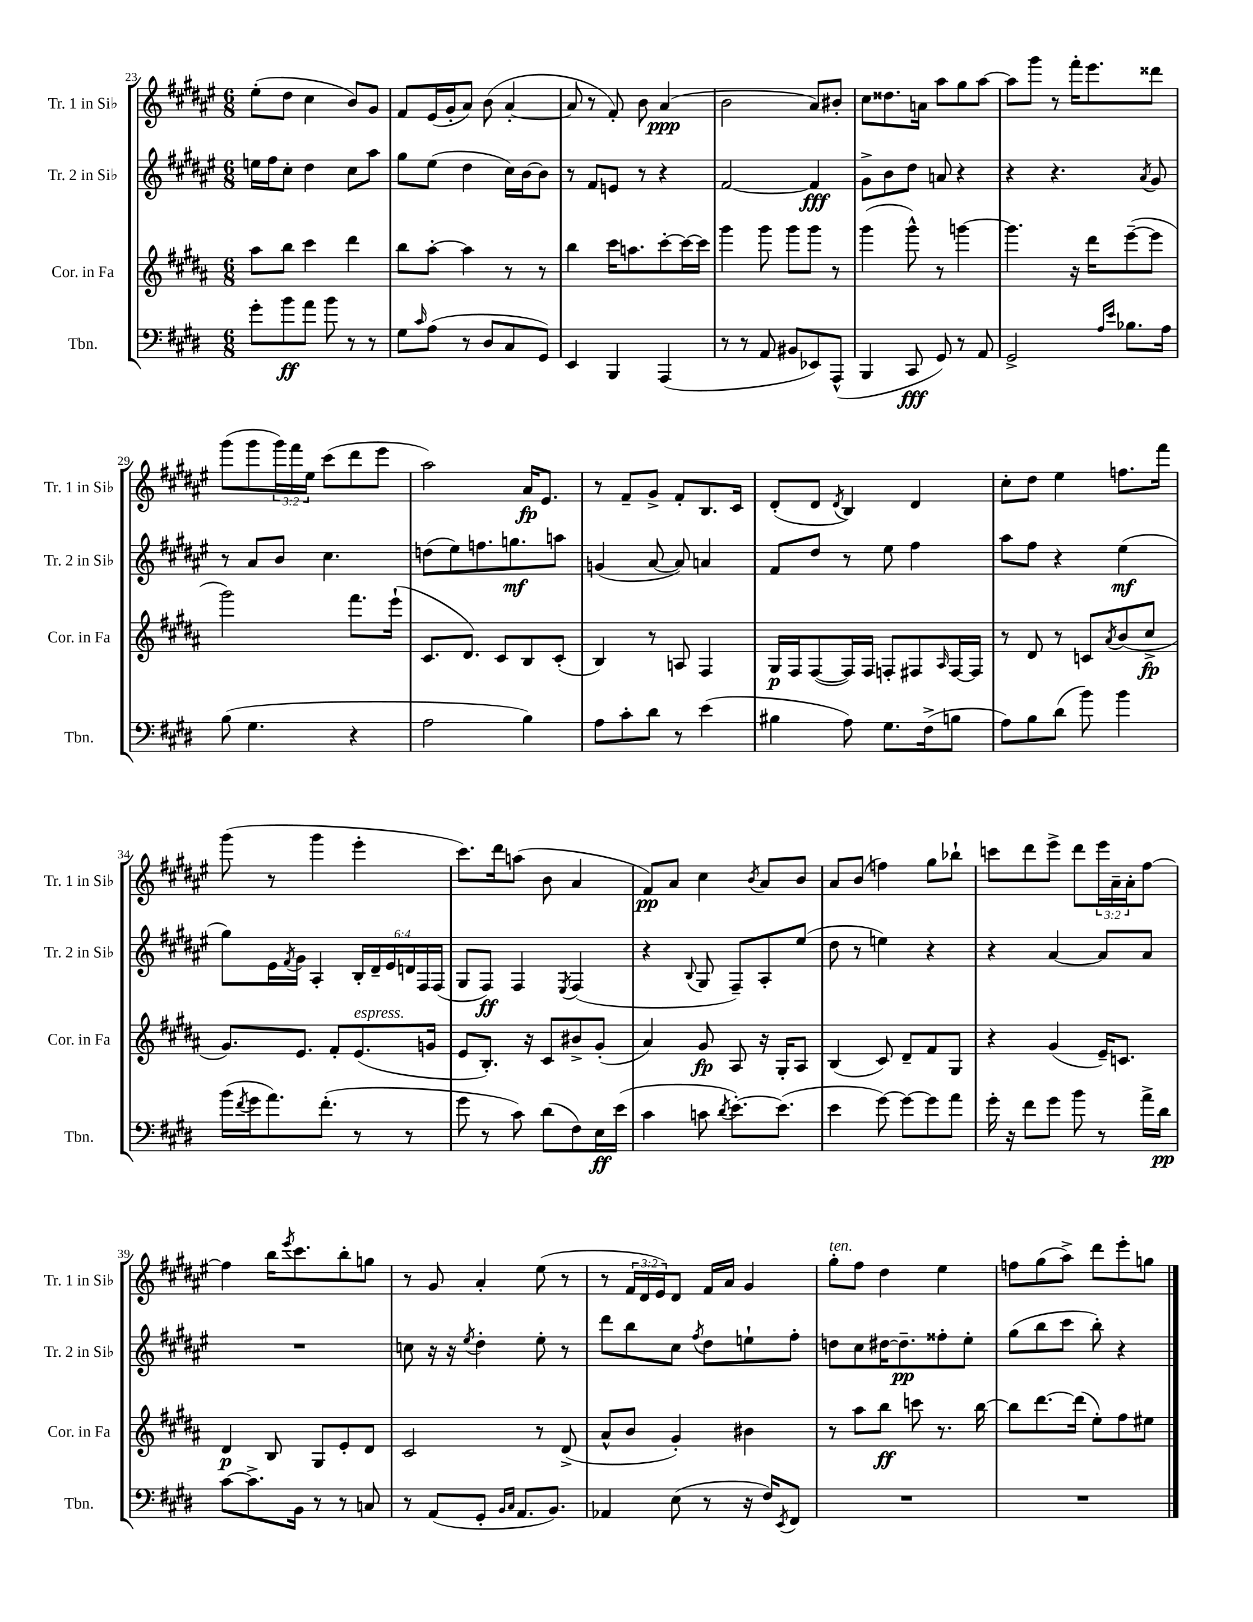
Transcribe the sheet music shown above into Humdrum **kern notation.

**kern	**dynam	**kern	**dynam	**kern	**dynam	**kern	**dynam
*part4	*part4	*part3	*part3	*part2	*part2	*part1	*part1
*staff4	*staff4	*staff3	*staff3	*staff2	*staff2	*staff1	*staff1
*I"Tbn.	*	*I"Cor. in Fa	*	*I"Tr. 2 in Si♭	*	*I"Tr. 1 in Si♭	*
*I'Tbn.	*	*I'Cor. in Fa	*	*I'Tr. 2 in Si♭	*	*I'Tr. 1 in Si♭	*
*clefF4	*	*clefG2	*	*clefG2	*	*clefG2	*
*k[f#c#g#d#]	*	*k[f#c#g#d#a#]	*	*k[f#c#g#d#a#e#]	*	*k[f#c#g#d#a#e#]	*
*M6/8	*	*M6/8	*	*M6/8	*	*M6/8	*
=23	=23	=23	=23	=23	=23	=23	=23
8g#'\L	.	8aa#\L	.	16een\LL	.	(8ee#'\L	.
.	.	.	.	16ff#\J	.	.	.
8b\	ff	8bb\J	.	8cc#'\J	.	8dd#\J	.
8a\J	.	4ccc#\	.	4dd#\	.	4cc#\	.
8b\	.	.	.	.	.	.	.
8r	.	4ddd#\	.	8cc#\L	.	8b/L)	.
8r	.	.	.	8aa#\J	.	8g#/J	.
=24	=24	=24	=24	=24	=24	=24	=24
8G#\L	.	8bb\L	.	8gg#\L	.	8f#/L	.
16qqc#/	.	.	.	.	.	.	.
(8A\J	.	[8aa#'\J	.	(8ee#\J	.	(16e#/L	.
.	.	.	.	.	.	16g#'/J	.
8r	.	4aa#\]	.	4dd#\	.	8a#/J)	.
8D#/L	.	.	.	.	.	(8b\	.
8C#/	.	8r	.	16cc#\LL)	.	[4a#'/	.
.	.	.	.	[16b\J	.	.	.
8GG#/J)	.	8r	.	8b\J]	.	.	.
=25	=25	=25	=25	=25	=25	=25	=25
4EE/	.	4bb\	.	8r	.	8a#/]	.
.	.	.	.	8f#/L	.	8r	.
4BBB/	.	16ccc#\KL	.	8en/J	.	8f#'/)	.
.	.	8.aan\	.	.	.	.	.
.	.	.	.	8r	.	8b\	.
(4AAA/	.	[8ccc#'\	.	4r	.	(4a#/	ppp
.	.	16ccc#\L_	.	.	.	.	.
.	.	16ccc#\JJ]	.	.	.	.	.
=26	=26	=26	=26	=26	=26	=26	=26
8r	.	4ggg#\	.	[2f#/	.	2b\	.
8r	.	.	.	.	.	.	.
8AA/	.	8ggg#\	.	.	.	.	.
8BB#X/L	.	8ggg#\L	.	.	.	.	.
8EE-X/)	.	8ggg#\J	.	4f#/]	fff	8a#/L)	.
(8AAA^^/J	.	8r	.	.	.	8b#X'/J	.
=27	=27	=27	=27	=27	=27	=27	=27
4BBB/	.	(4ggg#\	.	8g#^\L	.	8cc#\L	.
.	.	.	.	8b\	.	8.dd##X\	.
8CC#/	fff	8ggg#^^\)	.	8dd#\J	.	.	.
.	.	.	.	.	.	16an\Jk	.
8GG#/)	.	8r	.	8an/	.	8aa#\L	.
8r	.	[4gggn\	.	4r	.	8gg#\	.
8AA/	.	.	.	.	.	[8aa#\J	.
=28	=28	=28	=28	=28	=28	=28	=28
2GG#^/	.	4.ggg\]	.	4r	.	8aa#\L]	.
.	.	.	.	.	.	8ggg#\J	.
.	.	.	.	4.r	.	8r	.
.	.	16r	.	.	.	16fff#'\KL	.
.	.	16ddd#\KL	.	.	.	8.eee#\	.
16qqA/LL	.	.	.	.	.	.	.
16qqe/JJ	.	.	.	.	.	.	.
8.B-X\L	.	([8eee~\	.	.	.	.	.
.	.	.	.	8qa#/	.	.	.
.	.	8eee\J]	.	8g#/	.	8ddd##X\J	.
16A\Jk	.	.	.	.	.	.	.
!!LO:LB:g=z
=29	=29	=29	=29	=29	=29	=29	=29
(8B\	.	2ggg#\)	.	8r	.	(8ggg#\L	.
4.G#\	.	.	.	8a#/L	.	8ggg#\	.
.	.	.	.	8b/J	.	24ggg#\L)	.
.	.	.	.	.	.	24fff#\	.
.	.	.	.	.	.	24ee#\JJ	.
.	.	.	.	4.cc#\	.	(8ccc#\L	.
4r	.	8.fff#\L	.	.	.	8ddd#\	.
.	.	.	.	.	.	8eee#\J	.
.	.	(16eee`\Jk	.	.	.	.	.
=30	=30	=30	=30	=30	=30	=30	=30
2A\	.	8.c#/L	.	(8ddn\L	.	2aa#\)	.
.	.	.	.	8ee#\)	.	.	.
.	.	8.d#/J)	.	.	.	.	.
.	.	.	.	8.ffn\	.	.	.
.	.	8c#/L	.	.	.	.	.
.	.	.	.	8.ggn\	mf	.	.
4B\)	.	8B/	.	.	.	16a#/KL	fp
.	.	.	.	.	.	8.e#/J	.
.	.	(8c#'/J	.	8aan\J	.	.	.
=31	=31	=31	=31	=31	=31	=31	=31
8A\L	.	4B/)	.	(4gn/	.	8r	.
8c#'\	.	.	.	.	.	8f#~/L	.
8d#\J	.	8r	.	[8a#/	.	8g#^/J	.
8r	.	8An/	.	8a#/])	.	8f#'/L	.
(4e\	.	4F#/	.	4an/	.	8.B/	.
.	.	.	.	.	.	16c#/Jk	.
=32	=32	=32	=32	=32	=32	=32	=32
4B#X\	.	16G#/LL	p	8f#/L	.	(8d#'/L	.
.	.	16F#/J	.	.	.	.	.
.	.	([8F#/	.	8dd#/J	.	8d#/J	.
.	.	.	.	.	.	8qd#/	.
8A\)	.	16F#/L])	.	8r	.	4B/)	.
.	.	16F#/JJ	.	.	.	.	.
8.G#\L	.	8Fn'/L	.	8ee#\	.	.	.
.	.	8F#X/	.	4ff#\	.	4d#/	.
(16F#^\k	.	.	.	.	.	.	.
.	.	16qqA#/	.	.	.	.	.
8Bn\J	.	[16F#/L	.	.	.	.	.
.	.	16F#/JJ]	.	.	.	.	.
=33	=33	=33	=33	=33	=33	=33	=33
8A\L)	.	8r	.	8aa#\L	.	8cc#'\L	.
8B\	.	8d#/	.	8ff#\J	.	8dd#\J	.
(8d#\J	.	8r	.	4r	.	4ee#\	.
8b\)	.	8cn/L	.	.	.	.	.
.	.	8qa#/	.	.	.	.	.
4b\	.	(8b/	.	(4ee#\	mf	8.ffn\L	.
.	.	8cc#^/J	fp	.	.	.	.
.	.	.	.	.	.	16fff#\Jk	.
!!LO:LB:g=z
=34	=34	=34	=34	=34	=34	=34	=34
(16b\LL	.	8.g#/L)	.	8gg#\L)	.	(8ggg#\	.
8qf#/	.	.	.	.	.	.	.
16g#\J	.	.	.	.	.	.	.
8.a\)	.	.	.	16e#\L	.	8r	.
.	.	.	.	8qf#/	.	.	.
.	.	8.e/J	.	16g#\JJ	.	.	.
.	.	.	.	4A#'/	.	4ggg#\	.
(8.f#'\J	.	.	.	.	.	.	.
.	.	8f#'/L	.	.	.	.	.
!	!	!LO:TX:a:i:t=espress.	!	!	!	!	!
8r	.	(8.e/	.	24B'/LL	.	4eee#'\	.
.	.	.	.	24d#~/	.	.	.
.	.	.	.	24e#/	.	.	.
8r	.	.	.	24dn/	.	.	.
.	.	.	.	24F#/	.	.	.
.	.	16gn/Jk	.	.	.	.	.
.	.	.	.	(24F#/JJ	.	.	.
=35	=35	=35	=35	=35	=35	=35	=35
8g#\	.	8e/L	.	8G#/L	.	8.ccc#\L)	.
8r	.	8.B'/J)	.	8F#/J)	ff	.	.
.	.	.	.	.	.	16ddd#\k	.
8c#\)	.	.	.	4F#/	.	(8aan\J	.
.	.	16r	.	.	.	.	.
(8d#\L	.	8c#/L	.	.	.	8b\	.
.	.	.	.	8qE#/	.	.	.
8F#\)	.	8b#X^/	.	(4F#/	.	4a#/	.
16E\L	ff	(8g#'/J	.	.	.	.	.
(16e\JJ	.	.	.	.	.	.	.
=36	=36	=36	=36	=36	=36	=36	=36
4c#\	.	4a#/)	.	4r	.	8f#/L)	pp
.	.	.	.	.	.	8a#/J	.
.	.	.	.	8qqB/	.	.	.
8cn\	.	8g#/	fp	8G#/	.	4cc#\	.
8qd#/	.	.	.	.	.	.	.
[8.e'\L)	.	8A#/	.	8F#~/L)	.	.	.
.	.	.	.	.	.	8qb/	.
.	.	16r	.	8A#'/	.	8a#/L	.
(8.e\J]	.	16G#'/KL	.	.	.	.	.
.	.	8A#/J	.	(8ee#/J	.	8b/J	.
=37	=37	=37	=37	=37	=37	=37	=37
4e\	.	(4B/	.	8dd#\	.	8a#/L	.
.	.	.	.	8r	.	(8b/J	.
[8g#\)	.	8c#/)	.	4een\)	.	4ffn\)	.
8g#\L_	.	8d#~/L	.	.	.	.	.
8g#\]	.	8f#/	.	4r	.	8gg#\L	.
8a\J	.	8G#/J	.	.	.	8bb-X`\J	.
=38	=38	=38	=38	=38	=38	=38	=38
16g#'\	.	4r	.	4r	.	8cccn\L	.
16r	.	.	.	.	.	.	.
8f#\L	.	.	.	.	.	8ddd#\	.
8g#\J	.	(4g#/	.	[4a#/	.	8eee#^\J	.
8b\	.	.	.	.	.	8ddd#\L	.
8r	.	16e~/KL)	.	8a#/L]	.	24eee#\L	.
.	.	.	.	.	.	24a#~\	.
.	.	8.cn/J	.	.	.	.	.
.	.	.	.	.	.	24a#'\J	.
16a^\LL	.	.	.	8a#/J	.	[8ff#\J	.
16d#\JJ	pp	.	.	.	.	.	.
!!LO:LB:g=z
=39	=39	=39	=39	=39	=39	=39	=39
[8c#\L	.	4d#/	p	2.r	.	4ff#\]	.
8.c#^\]	.	.	.	.	.	.	.
.	.	8B/	.	.	.	16bb\KL	.
.	.	.	.	.	.	8qeee#/	.
16BB\Jk	.	.	.	.	.	8.ccc#\	.
8r	.	8G#/L	.	.	.	.	.
8r	.	8e'/	.	.	.	8bb'\	.
8Cn/	.	8d#/J	.	.	.	8ggn\J	.
=40	=40	=40	=40	=40	=40	=40	=40
8r	.	2c#/	.	8ccn\	.	8r	.
(8AA/L	.	.	.	16r	.	8g#/	.
.	.	.	.	16r	.	.	.
.	.	.	.	8qee#/	.	.	.
8GG#'/J	.	.	.	4dd#'\	.	4a#'/	.
16qqBB/LL	.	.	.	.	.	.	.
16qqC#/JJ	.	.	.	.	.	.	.
8.AA/L	.	.	.	.	.	.	.
.	.	8r	.	8ee#'\	.	(8ee#\	.
8.BB/J)	.	.	.	.	.	.	.
.	.	(8d#^/	.	8r	.	8r	.
=41	=41	=41	=41	=41	=41	=41	=41
4AA-X/	.	8a#^^/L	.	8ddd#\L	.	8r	.
.	.	8b/J	.	8bb\	.	24f#/LL	.
.	.	.	.	.	.	24d#/	.
.	.	.	.	.	.	24e#/J)	.
(8E\	.	4g#'/)	.	8cc#\J	.	8d#/J	.
.	.	.	.	8qff#/	.	.	.
8r	.	.	.	8dd#\L	.	16f#/LL	.
.	.	.	.	.	.	16a#/JJ	.
16r	.	4b#X\	.	8een`\	.	4g#/	.
16F#/KL)	.	.	.	.	.	.	.
8qEE/	.	.	.	.	.	.	.
8FF#/J	.	.	.	8ff#'\J	.	.	.
=42	=42	=42	=42	=42	=42	=42	=42
!	!	!	!	!	!	!LO:TX:a:i:t=ten.	!
2.r	.	8r	.	8ddn\L	.	8gg#'\L	.
.	.	8aa#\L	.	8cc#\	.	8ff#\J	.
.	.	8bb\J	ff	[16dd#X\K	.	4dd#\	.
.	.	.	.	8.dd#~\]	pp	.	.
.	.	8cccn\	.	.	.	.	.
.	.	8.r	.	8ff##X'\	.	4ee#\	.
.	.	.	.	8ee#'\J	.	.	.
.	.	[16bb\	.	.	.	.	.
=43	=43	=43	=43	=43	=43	=43	=43
2.r	.	8bb\L]	.	(8gg#\L	.	8ffn\L	.
.	.	[8.ddd#\	.	8bb\	.	(8gg#\	.
.	.	.	.	8ccc#\J	.	8aa#^\J)	.
.	.	(16ddd#\Jk]	.	.	.	.	.
.	.	8ee'\L)	.	8bb'\)	.	8ddd#\L	.
.	.	8ff#\	.	4r	.	8eee#'\	.
.	.	8ee#X\J	.	.	.	8ggn\J	.
==	==	==	==	==	==	==	==
*-	*-	*-	*-	*-	*-	*-	*-
